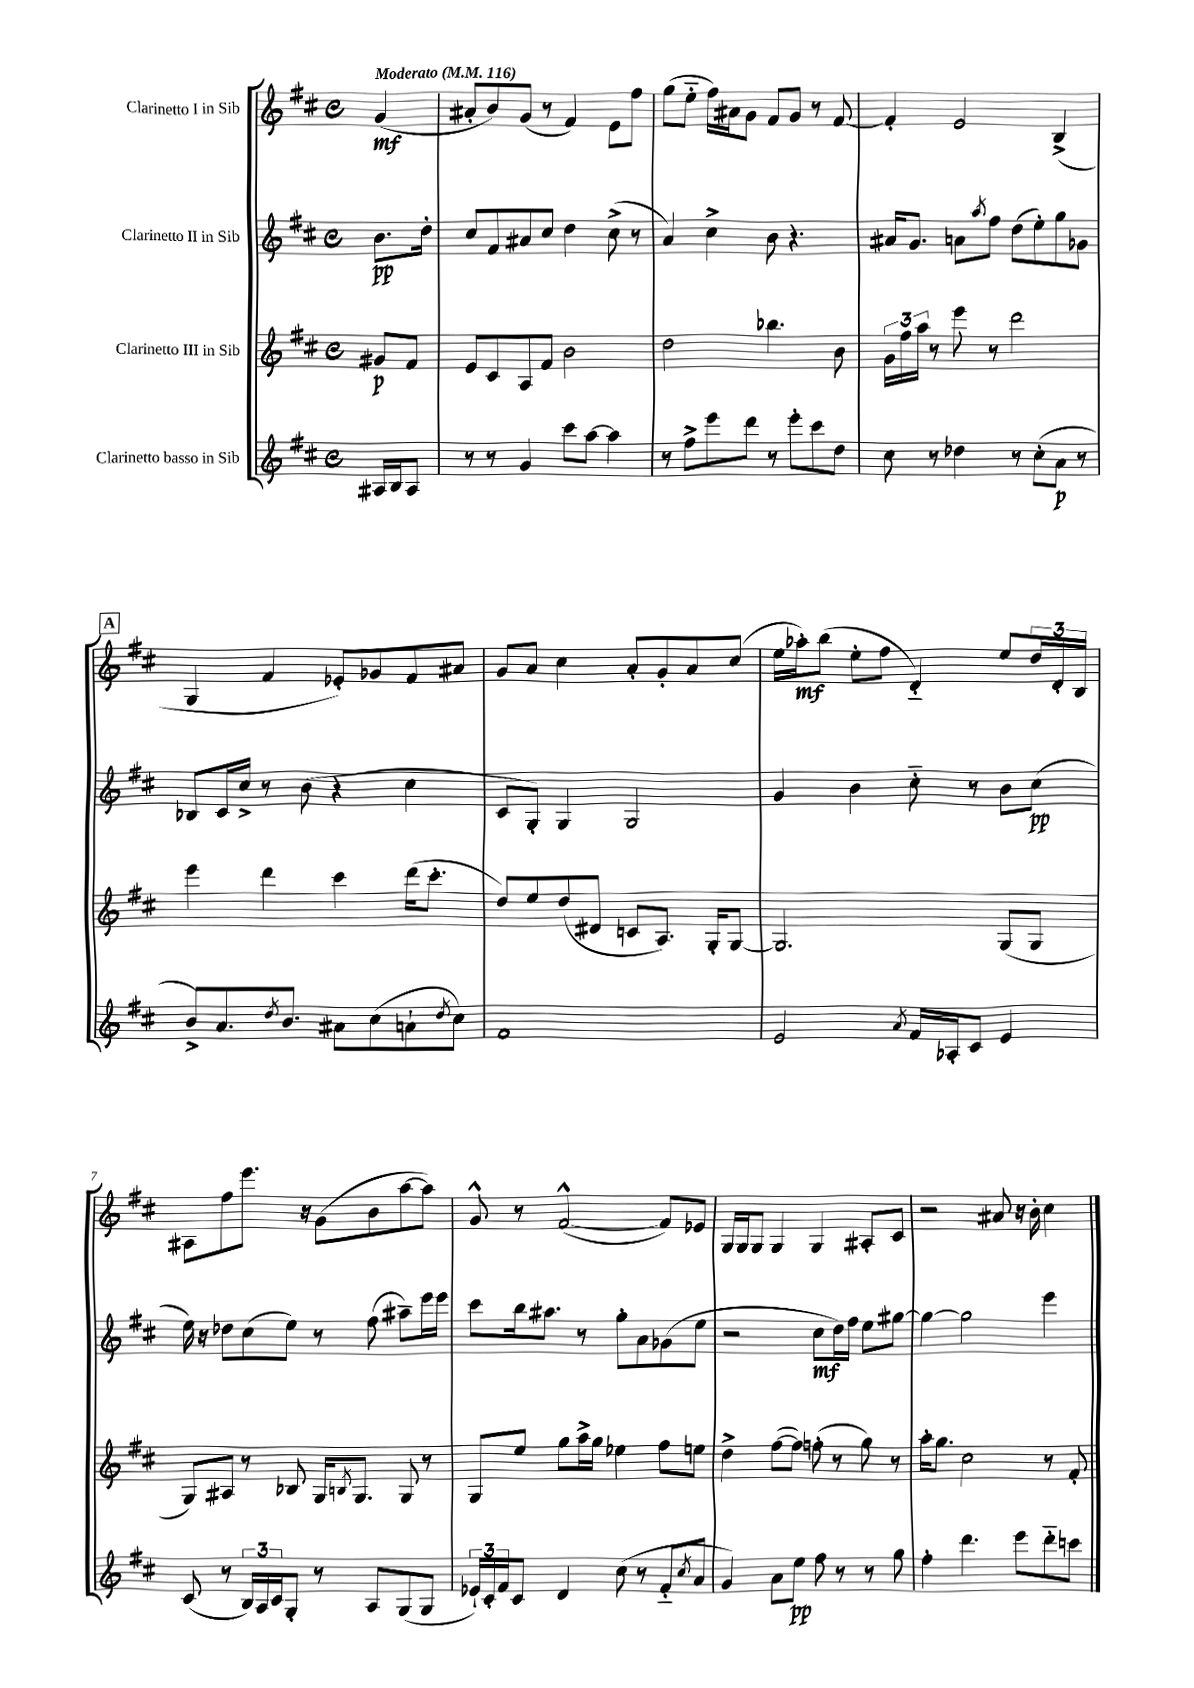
<<
\new StaffGroup <<
\new Staff = "s0" \with { instrumentName = "Clarinetto I in Sib" } {
    \clef treble \key d \major \defaultTimeSignature \time 4/4 \partial 4 \tempo "Moderato" 4 = 116
    g'4\mf( |
    ais'8-. b'8) g'8( r8 fis'4) e'8 fis''8 |
    g''8( e''8-_ fis''16) ais'16 g'8 fis'8 g'8 r8 fis'8~ |
    fis'4-. e'2 b4->( |
    \mark \markup { \box "A" } g4 fis'4 ees'8-.) ges'8 fis'8 ais'8 |
    g'8 a'8 cis''4 a'8-. g'8-. a'8 cis''8( |
    e''16 aes''16-.\mf) b''8( e''8-. fis''8 d'4-_) e''8 \tuplet 3/2 { d''16 d'16-. b16 } |
    ais8 fis''8 e'''8. r16 g'8( b'8 a''8~ a''8) |
    g'8-^ r8 fis'2~-^( fis'8) ees'8 |
    g16 g16 g8 g4 g4 ais8-. cis'8 |
    r2 ais'8 r16 b'16-. cis''4 \bar "|." |
}
\new Staff = "s1" \with { instrumentName = "Clarinetto II in Sib" } {
    \clef treble \key d \major \defaultTimeSignature \time 4/4 \partial 4
    b'8.\pp d''16-. |
    cis''8 fis'8 ais'8 cis''8 d''4 cis''8->( r8 |
    a'4) cis''4-> b'8 r4. |
    ais'16 g'8. a'8 \acciaccatura { a''8 } fis''8 d''8( e''8-.) g''8 ges'8 |
    \mark \markup { \box "A" } bes8 cis'16 cis''16-> r8 b'8( r4 cis''4 |
    cis'8 g8-.) g4 g2 |
    g'4 b'4 cis''8-_ r8 b'8 cis''8\pp( |
    e''16) r16 des''8 cis''8( e''8) r8 fis''8( ais''8--) e'''16 e'''16 |
    cis'''8 b''16 ais''8. r8 g''8-. a'8 ges'8( e''8 |
    r2 cis''8\mf d''16) fis''16 e''8 gis''8~ |
    gis''4~ gis''2 e'''4 \bar "|." |
}
\new Staff = "s2" \with { instrumentName = "Clarinetto III in Sib" } {
    \clef treble \key d \major \defaultTimeSignature \time 4/4 \partial 4
    gis'8\p fis'8 |
    e'8 cis'8 a8 fis'8 b'2 |
    d''2 bes''4. b'8 |
    \tuplet 3/2 { g'16 fis''16 a''16 } r8 e'''8 r8 d'''2 |
    \mark \markup { \box "A" } e'''4 d'''4 cis'''4 d'''16( cis'''8.-. |
    d''8) e''8 d''8( dis'8 c'8 a8.) g16-. g8~ |
    g2. g8( g8 |
    g8) ais8 r8 bes8 g16 \acciaccatura { b8 } g8. g8 r8 |
    g8 e''8 g''8 a''16-> g''16 ees''4 fis''8 e''8 |
    d''4-> fis''8~( fis''8) f''8-.( r8 g''8) r8 |
    a''16-. g''8. cis''2 r8 fis'8-. \bar "|." |
}
\new Staff = "s3" \with { instrumentName = "Clarinetto basso in Sib" } {
    \clef treble \key d \major \defaultTimeSignature \time 4/4 \partial 4
    ais16 b16 ais8 |
    r8 r8 g'4 cis'''8 a''8~ a''4 |
    r8 fis''8-> e'''8 d'''8 r8 e'''8-. cis'''8 d''8 |
    cis''8 r8 des''4 r8 cis''8-.( a'8\p r8 |
    \mark \markup { \box "A" } b'8->) a'8. \acciaccatura { d''8 } b'8. ais'8 cis''8( a'8-! \acciaccatura { d''8 } cis''8) |
    fis'1 |
    e'2 \acciaccatura { a'8 } fis'16 aes16-. cis'8 e'4 |
    cis'8( r8 \tuplet 3/2 { b16) a16 cis'16 } g8-. r8 a8 g8( g8 |
    \tuplet 3/2 { ees'16-!) cis'16-. fis'16 } cis'8 d'4 cis''8( r8 fis'8-_ \acciaccatura { cis''8 } a'8 |
    g'4) a'8 e''8\pp fis''8 r8 r8 g''8 |
    fis''4-. d'''4. e'''8 d'''8-_ c'''8 \bar "|." |
}
>>
>>
